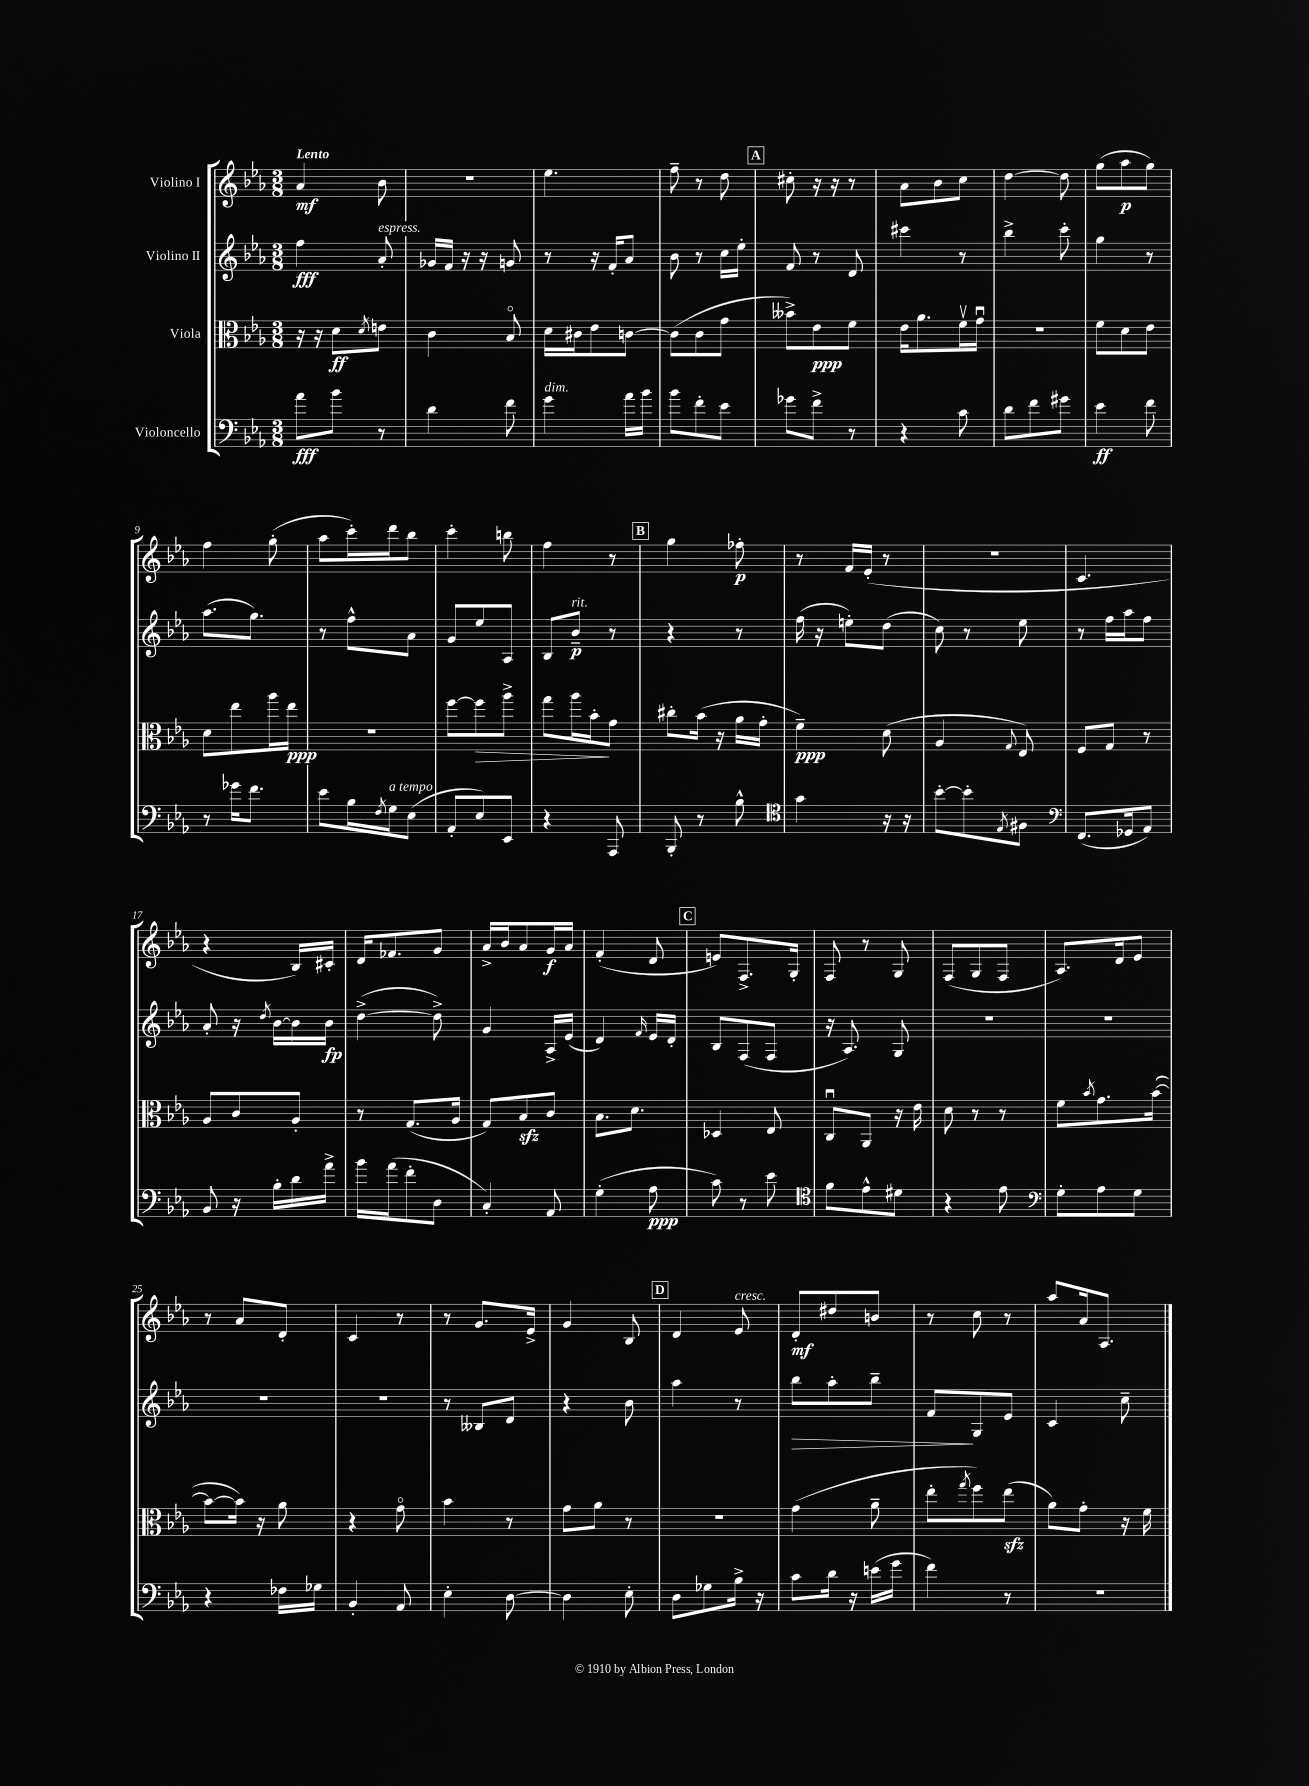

**kern	**kern	**kern	**kern
*staff4	*staff3	*staff2	*staff1
*clefF4	*clefC3	*clefG2	*clefG2
*k[b-e-a-]	*k[b-e-a-]	*k[b-e-a-]	*k[b-e-a-]
*M3/8	*M3/8	*M3/8	*M3/8
8a-	16r	4ff	4a-
.	16r	.	.
8b-	8d	.	.
.	8qd	.	.
8r	8e	8a-'	8b-
=	=	=	=
4d	4c	16g-	4.r
.	.	16f	.
.	.	16r	.
.	.	16r	.
8f	8B-o	8g	.
=	=	=	=
4g	16d	8r	4.ee-
.	16c#	.	.
.	8e-	16r	.
.	.	16f'	.
16a-	[8c	8a-	.
16b-	.	.	.
=	=	=	=
8b-	(8c]	8b-	8ff~
8f'	8c	8r	8r
8e-	8g	16cc	8dd
.	.	16ee-'	.
=	=	=	=
8g-	8b--^)	8f	8cc#'
8f^	8e-	8r	16r
.	.	.	16r
8r	8f	8d	8r
=	=	=	=
4r	16e-	4ccc#	8a-
.	8.a-	.	.
.	.	.	8b-
8c	16fv	8r	8cc
.	16gu	.	.
=	=	=	=
8d	4.r	4bb-^	[4dd
8f	.	.	.
8g#	.	8ccc'	8dd]
=	=	=	=
4e-	8f	4gg	(8gg
.	8d	.	8aa-
8f	8e-	8r	8gg)
=	=	=	=
8r	8d	(8.aa-	4ff
16g-	8ee-	.	.
8.f	.	8.gg)	.
.	16aa-	.	(8gg'
.	16ee-	.	.
=	=	=	=
8e-	4.r	8r	8aa-
16B-	.	8ff^^	16ccc')
8qF	.	.	.
16G	.	.	16ddd
(8E-	.	8a-	8bb-
=	=	=	=
8AA-'	[8ff	8g	4ccc'
8E-)	8ff]	8ee-	.
8EE-	8aa-^	8A-	8bb
=	=	=	=
4r	8gg	8B-	4ff
.	16aa-	8b-~	.
.	16b-'	.	.
8AAA-	8g	8r	8r
=	=	=	=
8BBB-'	8cc#'	4r	4gg
8r	(16b-	.	.
.	16r	.	.
8B-^^	16a-	8r	8ff-'
.	16g'	.	.
=	=	=	=
*clefC4	*	*	*
4g	4f~)	(16ff	8r
.	.	16r	.
.	.	8ee')	16f
.	.	.	(16e-'
16r	(8d	(8dd	8r
16r	.	.	.
=	=	=	=
[8b-'	4A-	8cc)	4.r
8b-']	.	8r	.
8qE-	8qqG	.	.
8F#	8E-)	8ee-	.
=	=	=	=
*clefF4	*	*	*
(8.FF	8F	8r	4.c
.	8G	16ff	.
16GG-	.	16aa-	.
8AA-)	8r	8ff	.
=	=	=	=
8BB-	8A-	8a-'	4r
16r	8c	16r	.
.	.	8qdd	.
16B-'	.	[16b-	.
16d	8A-'	16b-]	16B-)
16a-^	.	16b-	16c#'
=	=	=	=
16b-	8r	([4dd^	16d
(16a-	.	.	8.f-
8f'	(8.G	.	.
8D	.	8dd^])	8g
.	16A-	.	.
=	=	=	=
4C')	8G)	4g	16a-^
.	.	.	16b-
.	8B-	.	8a-
8AA-	8c	16A-^	16g
.	.	(16e-	16a-
=	=	=	=
(4G'	8.B-	4d)	(4f'
.	8.d	.	.
.	.	16qqf	.
8A-	.	16e-	8d
.	.	16d'	.
=	=	=	=
8c)	4D-	8B-	8e)
8r	.	(8F	8.F^
8e-	8E-	8F	.
.	.	.	16G'
=	=	=	=
*clefC4	*	*	*
8f	8Cu	16r	8F
.	.	8.A-)	.
8e-^^	8AA-	.	8r
8d#	16r	8G	8G
.	16e-	.	.
=	=	=	=
4r	8d	4.r	(8F
.	8r	.	8G
8e-	8r	.	8F
=	=	=	=
*clefF4	*	*	*
8G'	8f	4.r	8.A-)
.	8qb-	.	.
8A-	8.g	.	.
.	.	.	16d
8G	.	.	8e-
.	([16b-	.	.
=	=	=	=
4r	8b-_	4.r	8r
.	16b-])	.	8a-
.	16r	.	.
16F-	8a-	.	8d'
16G-	.	.	.
=	=	=	=
4BB-'	4r	4.r	4c
8AA-	8go	.	8r
=	=	=	=
4E-'	4b-	8r	8r
.	.	8B--	8.g
[8D	8r	8d	.
.	.	.	16e-^
=	=	=	=
4D]	8g	4r	4g
.	8a-	.	.
8E-'	8r	8b-	8B-
=	=	=	=
8D	4.r	4aa-	4d
8G-	.	.	.
16B-^	.	8r	8e-
16r	.	.	.
=	=	=	=
8c	(4g	8bb-	8d'
16d	.	8aa-'	8dd#
16r	.	.	.
(16e	8a-~	8bb-~	8b
16g	.	.	.
=	=	=	=
4f)	8ee-'	8f	8r
.	8qgg	.	.
.	8ff)	8G	8cc
8r	(8ee-	8e-	8r
=	=	=	=
4.r	8a-)	4c	8aa-
.	8g'	.	16a-
.	.	.	8.A-
.	16r	8cc~	.
.	16f	.	.
==	==	==	==
*-	*-	*-	*-
